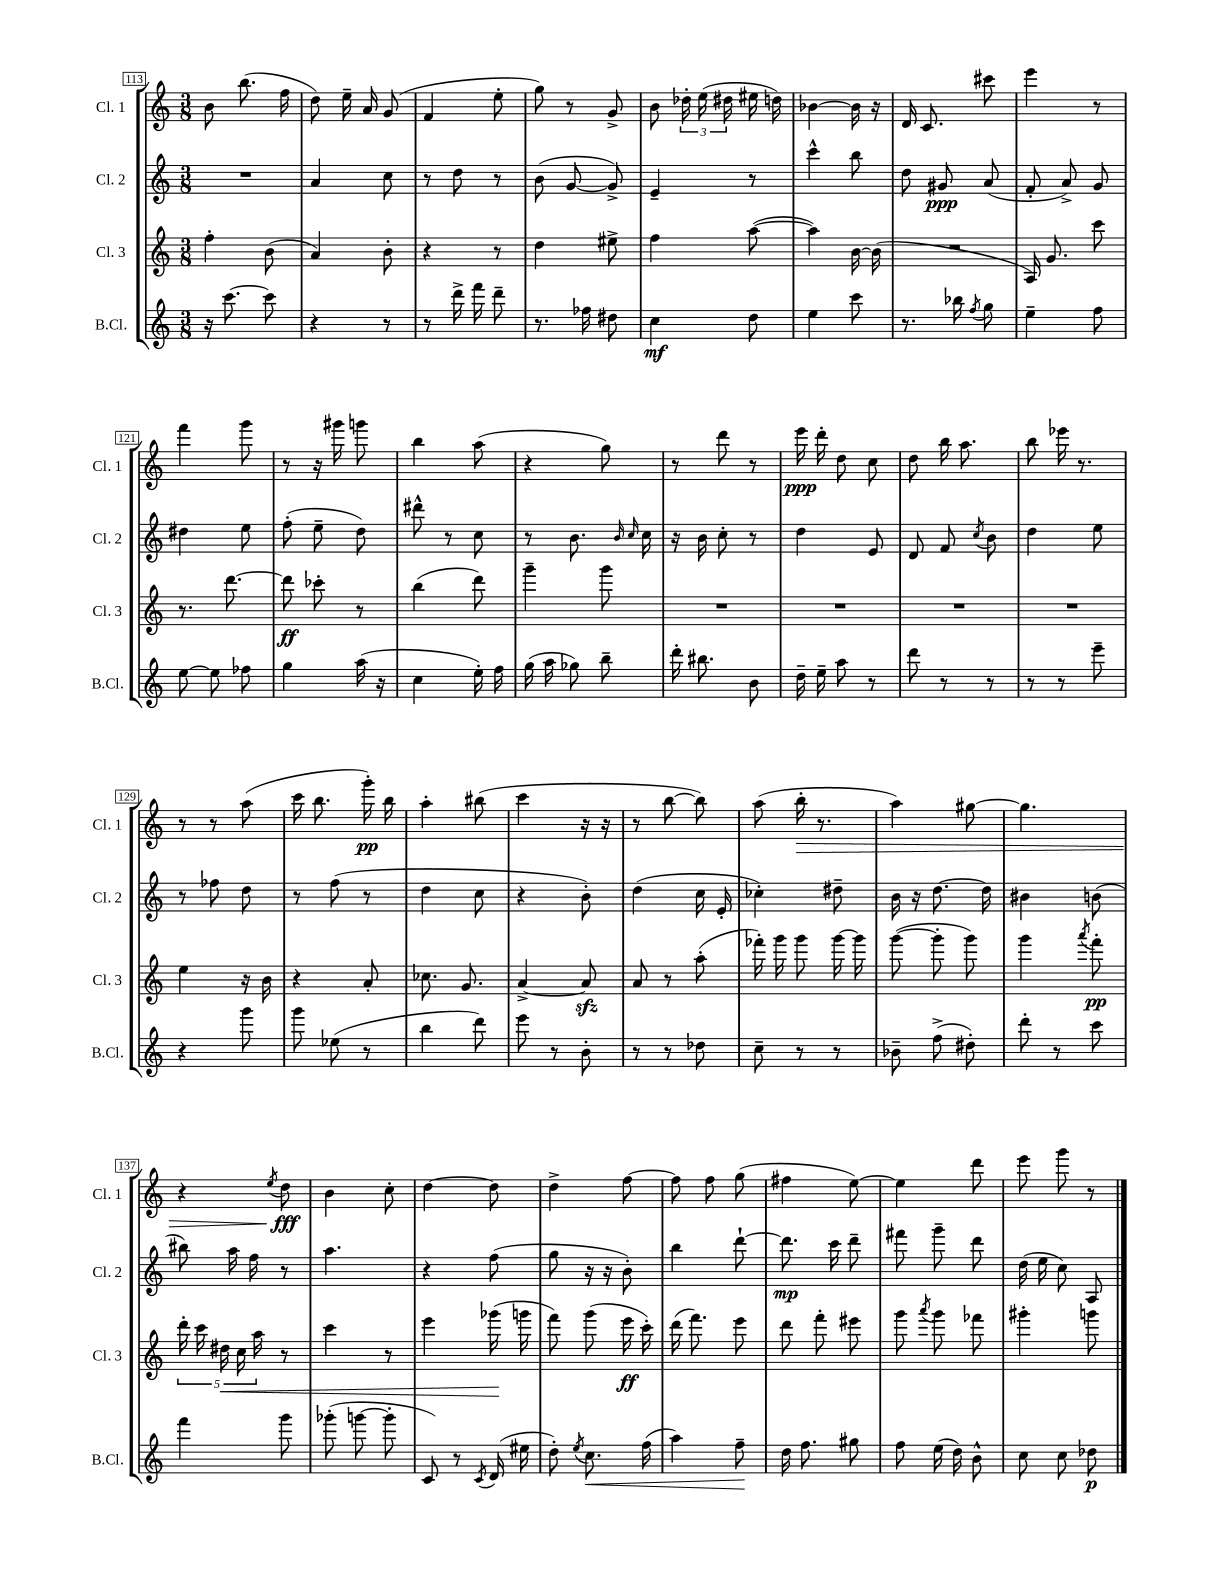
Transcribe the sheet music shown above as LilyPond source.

<<
\new StaffGroup <<
\new Staff = "s0" \with { instrumentName = "Cl. 1" shortInstrumentName = "Cl. 1" } {
    \clef treble \key c \major \numericTimeSignature \time 3/8
    \autoBeamOff b'8 b''8.( f''16 |
    d''8) e''16-- a'16 g'8( |
    f'4 e''8-. |
    g''8) r8 g'8-> |
    b'8 \tuplet 3/2 { des''16-. e''16( dis''16 } eis''16 d''16) |
    bes'4~ bes'16 r16 |
    d'16 c'8. cis'''8 |
    e'''4 r8 |
    f'''4 g'''8 |
    r8 r16 gis'''16 g'''8 |
    b''4 a''8( |
    r4 g''8) |
    r8 d'''8 r8 |
    e'''16\ppp d'''16-. d''8 c''8 |
    d''8 b''16 a''8. |
    b''8 ees'''16 r8. |
    r8 r8 a''8( |
    c'''16 b''8. g'''16-.\pp) b''16 |
    a''4-. bis''8( |
    c'''4 r16 r16 |
    r8 b''8~ b''8) |
    a''8( b''16-.\> r8. |
    a''4) gis''8~ |
    gis''4. |
    r4 \acciaccatura { e''8 } d''8\fff\! |
    b'4 c''8-. |
    d''4~ d''8 |
    d''4-> f''8~ |
    f''8 f''8 g''8( |
    fis''4 e''8~) |
    e''4 d'''8 |
    e'''8 g'''8 r8 \bar "|." |
}
\new Staff = "s1" \with { instrumentName = "Cl. 2" shortInstrumentName = "Cl. 2" } {
    \clef treble \key c \major \numericTimeSignature \time 3/8
    \autoBeamOff R4. |
    a'4 c''8 |
    r8 d''8 r8 |
    b'8( g'8~ g'8->) |
    e'4-- r8 |
    c'''4-^ b''8 |
    d''8 gis'8\ppp a'8( |
    f'8-. a'8->) g'8 |
    dis''4 e''8 |
    f''8-.( e''8-- d''8) |
    dis'''8-^ r8 c''8 |
    r8 b'8. \grace { b'16 c''16 } c''16 |
    r16 b'16 c''8-. r8 |
    d''4 e'8 |
    d'8 f'8 \acciaccatura { c''8 } b'8 |
    d''4 e''8 |
    r8 fes''8 d''8 |
    r8 f''8( r8 |
    d''4 c''8 |
    r4 b'8-.) |
    d''4( c''16 e'16-. |
    ces''4-.) dis''8-- |
    b'16 r16 d''8.~ d''16 |
    bis'4 b'8( |
    bis''8) a''16 f''16 r8 |
    a''4. |
    r4 f''8( |
    g''8 r16 r16 b'8-.) |
    b''4 d'''8~-! |
    d'''8.\mp c'''16 d'''8-- |
    fis'''8 g'''8-- d'''8 |
    d''16( e''16 c''8) a8 \bar "|." |
}
\new Staff = "s2" \with { instrumentName = "Cl. 3" shortInstrumentName = "Cl. 3" } {
    \clef treble \key c \major \numericTimeSignature \time 3/8
    \autoBeamOff f''4-. b'8( |
    a'4) b'8-. |
    r4 r8 |
    d''4 eis''8-> |
    f''4 a''8~( |
    a''4) b'16~ b'16( |
    R4. |
    a16) g'8. c'''8 |
    r8. d'''8.~ |
    d'''8\ff ces'''8-. r8 |
    b''4( d'''8) |
    g'''4-- g'''8 |
    R4. |
    R4. |
    R4. |
    R4. |
    e''4 r16 b'16 |
    r4 a'8-. |
    ces''8. g'8. |
    a'4~-> a'8\sfz |
    a'8 r8 a''8-.( |
    fes'''16-.) g'''16 g'''8 g'''16~ g'''16 |
    g'''8~( g'''8-. g'''8) |
    g'''4 \acciaccatura { a'''8 } f'''8-.\pp |
    \tuplet 5/4 { d'''16-. c'''16 dis''16\< c''16 a''16 } r8 |
    c'''4 r8 |
    e'''4 ges'''16\!( g'''16 |
    f'''8) g'''8( e'''16\ff c'''16-.) |
    d'''16( f'''8.) e'''8 |
    d'''8 f'''8-. eis'''8 |
    g'''8 \acciaccatura { a'''8 } g'''8 fes'''8 |
    gis'''4-. g'''8 \bar "|." |
}
\new Staff = "s3" \with { instrumentName = "B.Cl." shortInstrumentName = "B.Cl." } {
    \clef treble \key c \major \numericTimeSignature \time 3/8
    \autoBeamOff r16 c'''8.~ c'''8 |
    r4 r8 |
    r8 d'''16-> f'''16 d'''8-- |
    r8. fes''16 dis''8 |
    c''4\mf d''8 |
    e''4 c'''8 |
    r8. bes''16 \acciaccatura { f''8 } g''8 |
    e''4-- f''8 |
    e''8~ e''8 fes''8 |
    g''4 a''16( r16 |
    c''4 e''16-.) f''16 |
    g''16( a''16 ges''8) b''8-- |
    d'''16-. bis''8. b'8 |
    d''16-- e''16-- a''8 r8 |
    d'''8 r8 r8 |
    r8 r8 e'''8-- |
    r4 g'''8 |
    g'''8 ees''8( r8 |
    b''4 d'''8) |
    e'''8 r8 b'8-. |
    r8 r8 des''8 |
    c''8-- r8 r8 |
    bes'8-- f''8->( dis''8-.) |
    d'''8-. r8 c'''8 |
    f'''4 g'''8 |
    ges'''8-.( g'''8~ g'''8-. |
    c'8) r8 \acciaccatura { c'8 } d'16( eis''16 |
    d''8-.) \acciaccatura { e''8 } c''8.\< f''16( |
    a''4) f''8--\! |
    d''16 f''8. gis''8 |
    f''8 e''16( d''16) b'8-^ |
    c''8 c''8 des''8\p \bar "|." |
}
>>
>>
\layout { \context { \Score currentBarNumber = #113 \override BarNumber.stencil = #(make-stencil-boxer 0.1 0.3 ly:text-interface::print) } }
